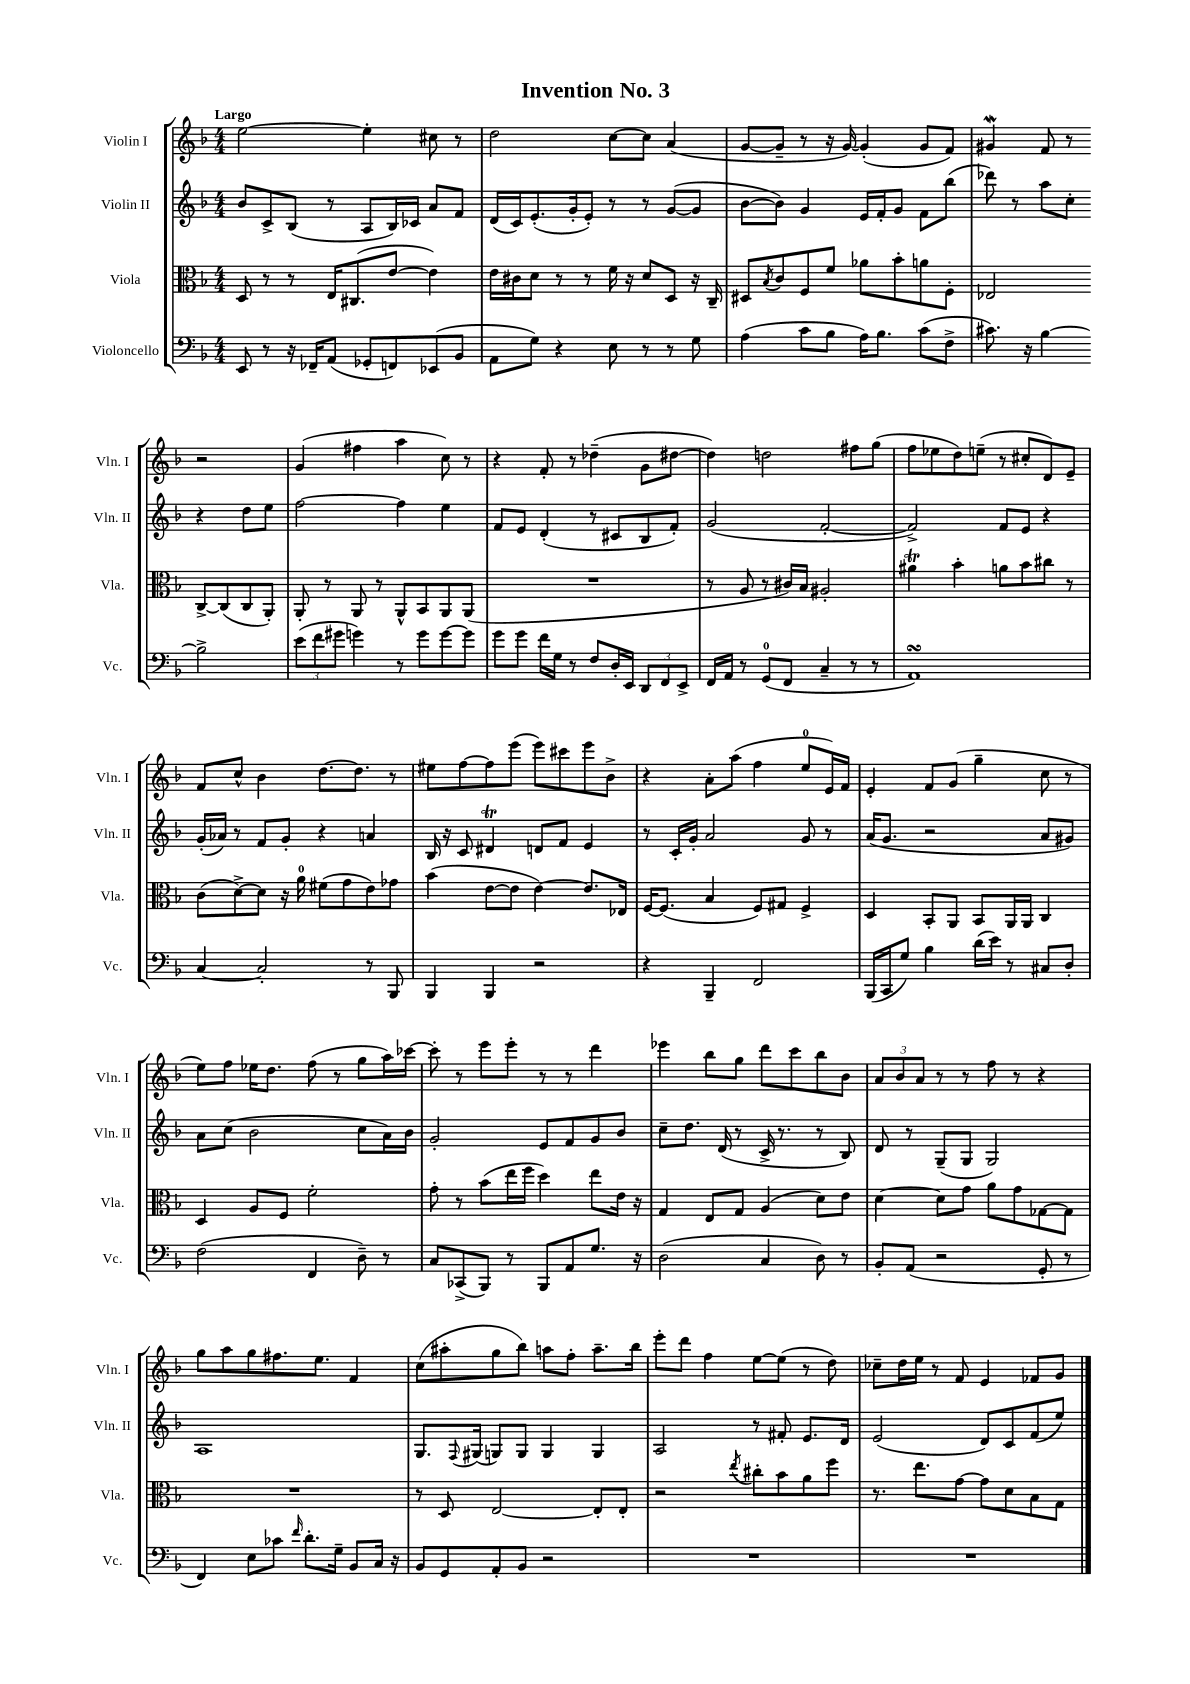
\header { title = "Invention No. 3" }
<<
\new StaffGroup <<
\new Staff = "s0" \with { instrumentName = "Violin I" shortInstrumentName = "Vln. I" } {
    \clef treble \key f \major \numericTimeSignature \time 4/4 \tempo "Largo"
    e''2~ e''4-. cis''8 r8 |
    d''2 c''8~ c''8 a'4( |
    g'8~ g'8-- r8 r16 g'16~) g'4-.( g'8 f'8) |
    gis'4\mordent f'8 r8 r2 |
    g'4( fis''4 a''4 c''8) r8 |
    r4 f'8-. r8 des''4--( g'8 dis''8~ |
    dis''4) d''2 fis''8 g''8( |
    f''8 ees''8 d''8) e''8--( r8 cis''8-. d'8) e'8-- |
    f'8 c''8-^ bes'4 d''8.~ d''8. r8 |
    eis''8 f''8~ f''8 e'''8( e'''8) cis'''8 e'''8 bes'8-> |
    r4 a'8-. a''8( f''4 e''8-0 e'16) f'16 |
    e'4-. f'8 g'8( g''4-- c''8 r8 |
    e''8) f''8 ees''16 d''8. f''8( r8 g''8 a''16) ces'''16~ |
    ces'''8-. r8 e'''8 e'''8-. r8 r8 d'''4 |
    ees'''4 bes''8 g''8 d'''8 c'''8 bes''8 bes'8 |
    \tuplet 3/2 { a'8 bes'8 a'8 } r8 r8 f''8 r8 r4 |
    g''8 a''8 g''8 fis''8. e''8. f'4 |
    c''8( ais''8-. g''8 bes''8) a''8 f''8-. a''8.-- bes''16 |
    e'''8-. d'''8 f''4 e''8~ e''8( r8 d''8) |
    ces''8-- d''16 e''16 r8 f'8 e'4 fes'8 g'8 \bar "|." |
}
\new Staff = "s1" \with { instrumentName = "Violin II" shortInstrumentName = "Vln. II" } {
    \clef treble \key f \major \numericTimeSignature \time 4/4
    bes'8 c'8-> bes8( r8 a8 bes16) ces'16 a'8 f'8 |
    d'16( c'16) e'8.-.( g'16-. e'8-.) r8 r8 g'8~( g'8 |
    bes'8~ bes'8) g'4 e'16 f'16-. g'8 f'8 bes''8( |
    des'''8) r8 a''8 c''8-. r4 d''8 e''8 |
    f''2~ f''4 e''4 |
    f'8 e'8 d'4-.( r8 cis'8 bes8 f'8-.) |
    g'2( f'2~-. |
    f'2->) f'8 e'8 r4 |
    g'16-.( aes'16) r8 f'8 g'8-. r4 a'4 |
    bes16 r16 c'8 dis'4\trill d'8 f'8 e'4 |
    r8 c'16-. g'16-. a'2 g'8 r8 |
    a'16( g'8. r2 a'8 gis'8) |
    a'8 c''8( bes'2 c''8 a'16) bes'16 |
    g'2-. e'8 f'8 g'8 bes'8 |
    c''8-- d''8. d'16( r8 c'16-> r8. r8 bes8) |
    d'8 r8 g8--( g8 g2) |
    a1 |
    g8. \appoggiatura { f8 } gis16( g8) g8 g4 g4 |
    a2 r8 fis'8-. e'8. d'16 |
    e'2( d'8) c'8 f'8( e''8) \bar "|." |
}
\new Staff = "s2" \with { instrumentName = "Viola" shortInstrumentName = "Vla." } {
    \clef alto \key f \major \numericTimeSignature \time 4/4
    d8 r8 r8 e16 cis8.( e'8~ e'4) |
    e'16 cis'16 d'8 r8 r8 f'16 r16 d'8 d8 r16 c16-- |
    dis8 \acciaccatura { bes8 } c'8 f8 f'8 aes'8 bes'8-. a'8 f8-. |
    ees2 c8~-> c8( c8 a,8-.) |
    a,8-. r8 a,8 r8 a,8-^ bes,8 a,8 a,8( |
    R1 |
    r8 a8 r8 cis'16) bes16 ais2-. |
    ais'4\trill bes'4-. a'8 bes'8 cis''8 r8 |
    c'8( d'8~->) d'8 r16 a'16-0 fis'8( g'8 e'8) ges'8 |
    bes'4( e'8~ e'8 e'4~) e'8. ees16 |
    f16~ f8.( bes4 f8) gis8 f4-> |
    d4 bes,8-. a,8 bes,8 a,16 a,16 c4 |
    d4 a8 f8 f'2-. |
    g'8-. r8 bes'8( e''16 f''16 d''4) e''8 e'16 r16 |
    g4 e8 g8 a4( d'8) e'8 |
    d'4~ d'8 g'8 a'8 g'8 ges8~ ges8 |
    R1 |
    r8 d8 e2~ e8-. e8-. |
    r2 \acciaccatura { e''8 } cis''8-. bes'8 a'8 f''8 |
    r8. e''8. g'8~ g'8 d'8 bes8 g8 \bar "|." |
}
\new Staff = "s3" \with { instrumentName = "Violoncello" shortInstrumentName = "Vc." } {
    \clef bass \key f \major \numericTimeSignature \time 4/4
    e,8 r8 r16 fes,16-- a,8( ges,8-. f,8) ees,8( bes,8 |
    a,8 g8) r4 e8 r8 r8 g8 |
    a4( c'8 bes8 a16) bes8. c'8( f8-> |
    cis'8.) r16 bes4~ bes2-> |
    \tuplet 3/2 { e'8( f'8 gis'8 } g'4) r8 g'8 g'8~ g'8 |
    g'8 g'8 f'16 g16 r8 f8 d16-. e,16 \tuplet 3/2 { d,8 f,8 e,8-> } |
    f,16 a,16 r8 g,8-0( f,8 c4-- r8 r8 |
    a,1\turn) |
    c4~ c2-. r8 bes,,8 |
    bes,,4 bes,,4 r2 |
    r4 bes,,4-- f,2 |
    bes,,16( c,16 g8) bes4 d'16( e'16) r8 cis8 d8-. |
    f2( f,4 d8--) r8 |
    c8 ces,8->( bes,,8) r8 bes,,8 a,8 g8. r16 |
    d2( c4 d8) r8 |
    bes,8-. a,8( r2 g,8-. r8 |
    f,4) e8 ces'8 \grace { f'16 } d'8.-. g16-- bes,8 c16 r16 |
    bes,8 g,8 a,8-. bes,8 r2 |
    R1 |
    R1 \bar "|." |
}
>>
>>
\layout { \context { \Score \remove "Bar_number_engraver" } }
